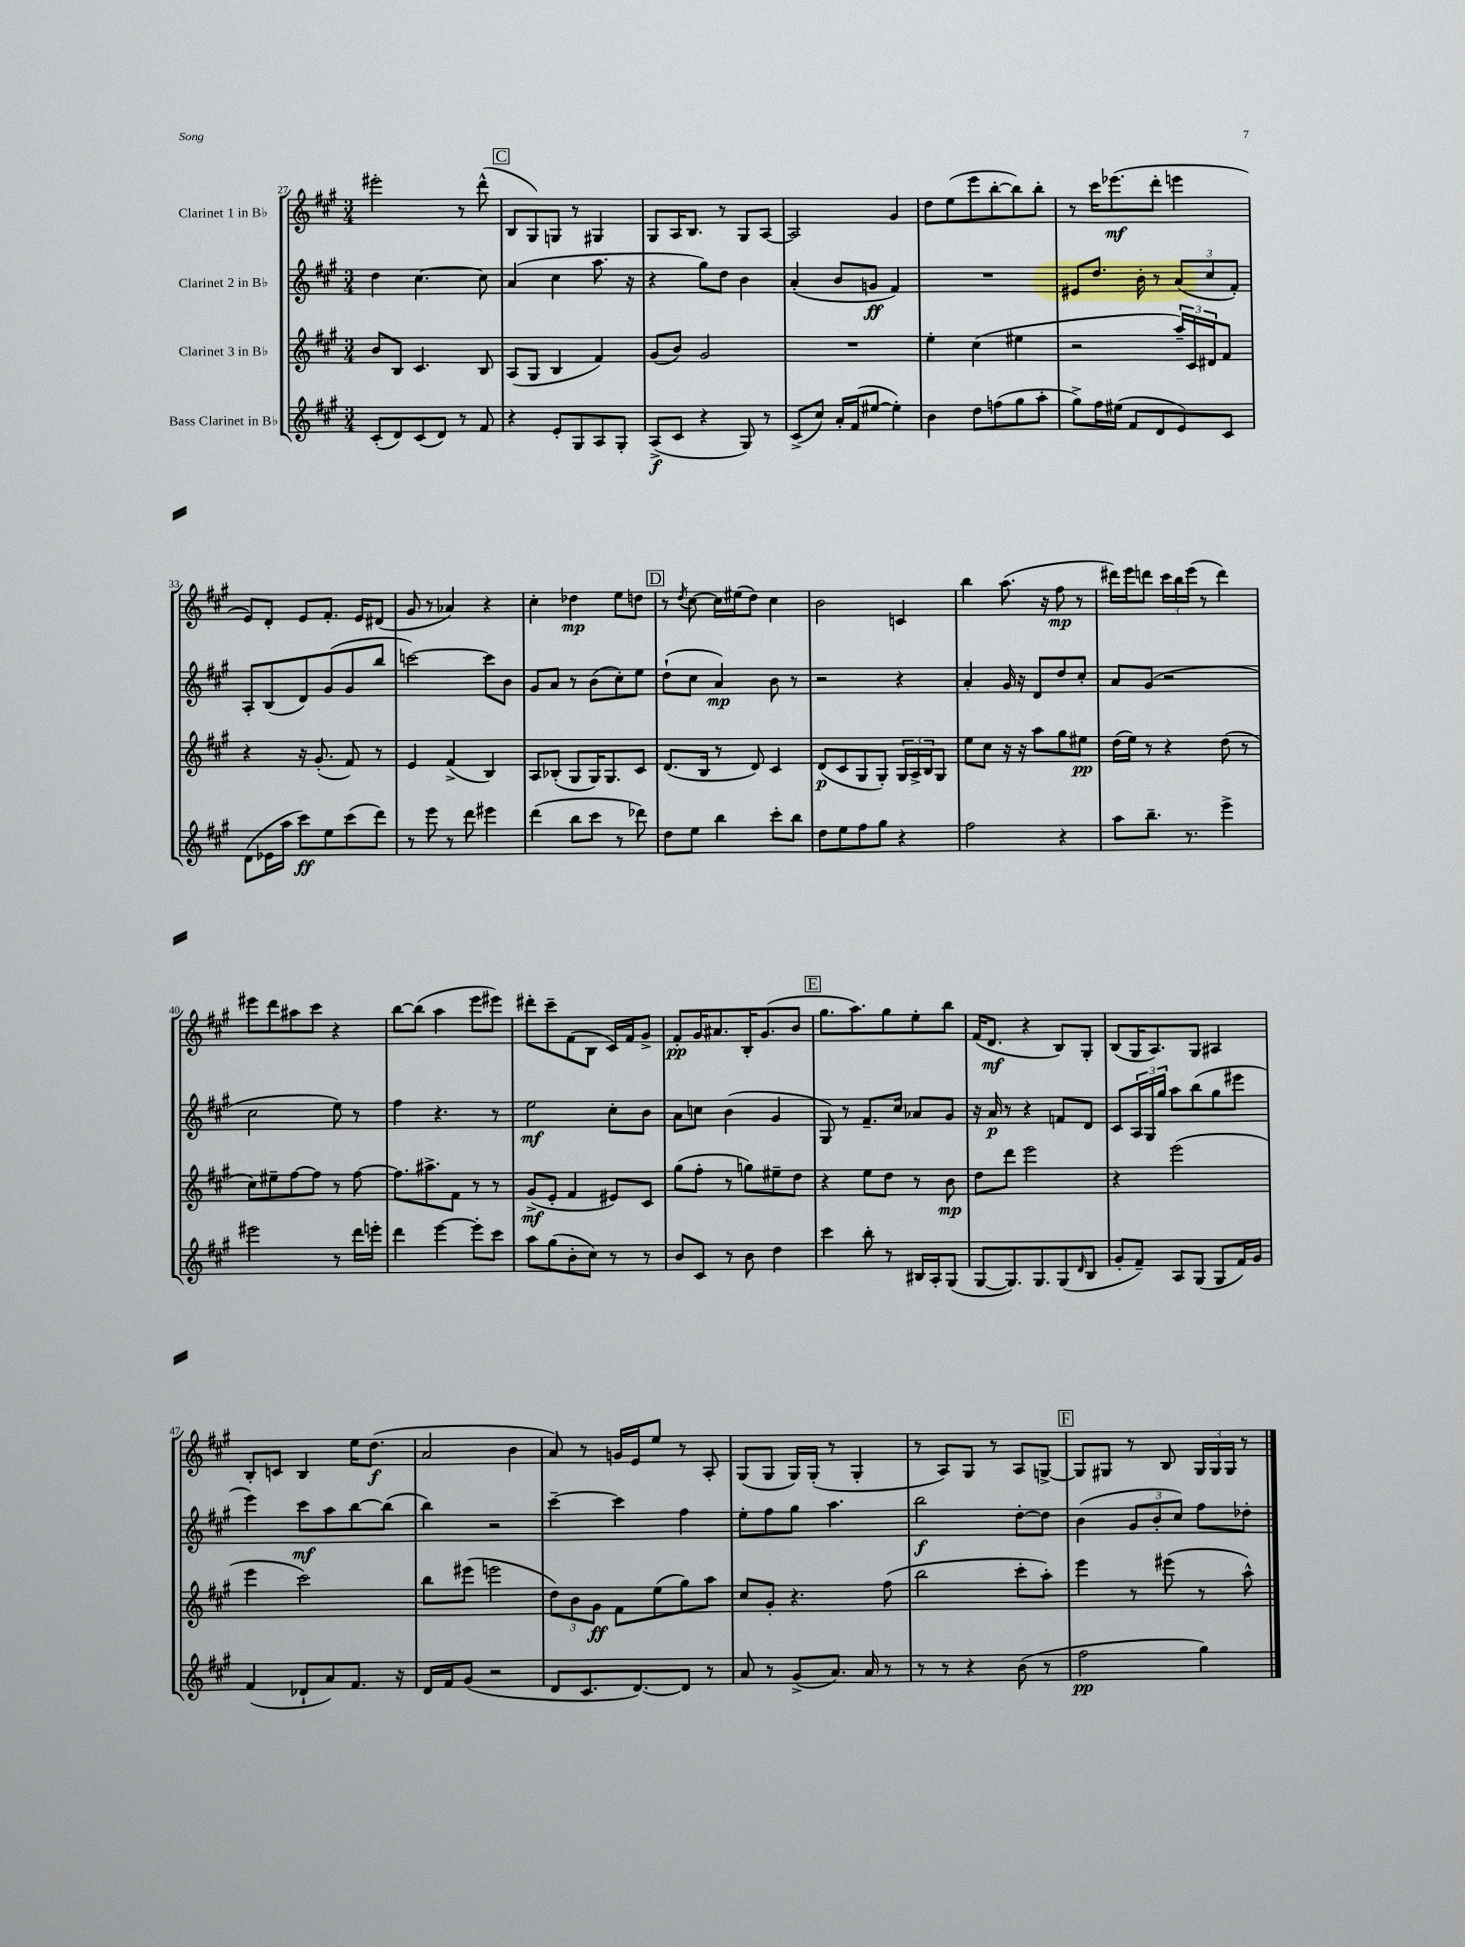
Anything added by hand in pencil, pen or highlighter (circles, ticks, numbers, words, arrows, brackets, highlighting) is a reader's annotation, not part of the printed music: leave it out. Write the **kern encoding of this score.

**kern	**dynam	**kern	**dynam	**kern	**dynam	**kern	**dynam
*part4	*part4	*part3	*part3	*part2	*part2	*part1	*part1
*staff4	*staff4	*staff3	*staff3	*staff2	*staff2	*staff1	*staff1
*I"Bass Clarinet in B♭	*	*I"Clarinet 3 in B♭	*	*I"Clarinet 2 in B♭	*	*I"Clarinet 1 in B♭	*
*clefG2	*	*clefG2	*	*clefG2	*	*clefG2	*
*k[f#c#g#]	*	*k[f#c#g#]	*	*k[f#c#g#]	*	*k[f#c#g#]	*
*M3/4	*	*M3/4	*	*M3/4	*	*M3/4	*
=27	=27	=27	=27	=27	=27	=27	=27
(8c#'/L	.	8b/L	.	4dd\	.	2eee#X'\	.
8d/)	.	8B/J	.	.	.	.	.
(8c#/	.	4.c#/	.	[4.cc#\	.	.	.
8d/J)	.	.	.	.	.	.	.
8r	.	.	.	.	.	8r	.
8f#/	.	8B/	.	8cc#\]	.	(8ddd^^\	.
!!LO:REH:place=s1:t=C
=28	=28	=28	=28	=28	=28	=28	=28
4r	.	(8A/L	.	(4a/	.	8B/L	.
.	.	8G#/J	.	.	.	8G#/)	.
8e'/L	.	4B/	.	4cc#\	.	8Gn/J	.
8G#/	.	.	.	.	.	8r	.
8A/	.	4f#/)	.	8.aa\	.	4G#X/	.
8G#'/J	.	.	.	.	.	.	.
.	.	.	.	16r	.	.	.
=29	=29	=29	=29	=29	=29	=29	=29
(8A^/L	f	(8g#/L	.	4r	.	8G#/L	.
8c#/J	.	8b/J)	.	.	.	16A/K	.
.	.	.	.	.	.	8.B/J	.
4r	.	2g#/	.	8gg#\L)	.	.	.
.	.	.	.	8dd\J	.	8r	.
8G#/)	.	.	.	4b\	.	8G#/L	.
8r	.	.	.	.	.	[8A/J	.
=30	=30	=30	=30	=30	=30	=30	=30
(8c#^/L	.	2.r	.	(4a'/	.	2A/]	.
8cc#/J)	.	.	.	.	.	.	.
16a'/LL	.	.	.	8b/L	.	.	.
(16f#/J	.	.	.	.	.	.	.
[8ee#X/J	.	.	.	8gn/J	ff	.	.
4ee#'\])	.	.	.	4f#/)	.	4g#/	.
=31	=31	=31	=31	=31	=31	=31	=31
4b\	.	4ee'\	.	2.r	.	8dd\L	.
.	.	.	.	.	.	(8ee\	.
8dd\L	.	(4cc#\	.	.	.	8eee\	.
(8ffn\	.	.	.	.	.	[8bb'\	.
8gg#\	.	4ee#X\	.	.	.	8bb\])	.
8aa'\J	.	.	.	.	.	8bb'\J	.
=32	=32	=32	=32	=32	=32	=32	=32
8gg#^\L)	.	2r	.	8e#X/L	.	8r	.
16ff#\L	.	.	.	8.dd/J	.	16ccc#\KL	.
(16ee#X\JJ	.	.	.	.	.	(8.eee-X\	mf
8f#/L	.	.	.	.	.	.	.
.	.	.	.	16b'\	.	.	.
8d/	.	.	.	8r	.	8ddd'\J	.
8e/)	.	24aa~/LL)	.	(12a/L	.	4eeen\	.
.	.	24c#/	.	.	.	.	.
.	.	24d#X/J	.	12cc#/	.	.	.
8c#/J	.	8f#/J	.	.	.	.	.
.	.	.	.	12f#'/J)	.	.	.
!!LO:LB:g=z
=33	=33	=33	=33	=33	=33	=33	=33
(8d\L	.	4r	.	8A'/L	.	8e/L)	.
16e-X\L	.	.	.	(8B/	.	8d'/J	.
16aa\JJ	.	.	.	.	.	.	.
8ccc#\L)	ff	16r	.	8d/)	.	8e/L	.
.	.	(8.g#'/	.	.	.	.	.
8ee\	.	.	.	(8g#/	.	8.f#'/J	.
(8ccc#\	.	8f#/)	.	8g#/	.	.	.
.	.	.	.	.	.	16e/KL	.
8ddd\J)	.	8r	.	8bb/J	.	(8d#X/J	.
=34	=34	=34	=34	=34	=34	=34	=34
8r	.	4e/	.	[2cccn\)	.	8g#/	.
8eee\	.	.	.	.	.	8r	.
8r	.	(4f#^/	.	.	.	4a-X/)	.
8ddd\	.	.	.	.	.	.	.
4eee#X\	.	4B/)	.	8ccc\L]	.	4r	.
.	.	.	.	8b\J	.	.	.
=35	=35	=35	=35	=35	=35	=35	=35
(4ddd\	.	8A/L	.	8g#/L	.	4cc#'\	.
.	.	(8B-X'/J	.	8a/J	.	.	.
8bb\L	.	8G#/L	.	8r	.	4dd-X\	mp
8ccc#\J	.	16G#/K)	.	(8b\L	.	.	.
.	.	8.G#/	.	.	.	.	.
8r	.	.	.	8cc#'\)	.	8ee\L	.
8ddd-X\)	.	8c#/J	.	8ee\J	.	8ddn\J	.
!!LO:REH:place=s1:t=D
=36	=36	=36	=36	=36	=36	=36	=36
8dd\L	.	(8.d/L	.	(8dd`\L	.	8r	.
.	.	.	.	.	.	8qdd/	.
8ee\J	.	.	.	8cc#\J	.	[8cc#\	.
.	.	16B/Jk	.	.	.	.	.
4bb\	.	8r	.	4a/)	mp	16cc#\LL]	.
.	.	.	.	.	.	(16ee#X\J	.
.	.	8d/)	.	.	.	8dd\J)	.
8ccc#'\L	.	4c#/	.	8b\	.	4cc#\	.
8bb\J	.	.	.	8r	.	.	.
=37	=37	=37	=37	=37	=37	=37	=37
8dd\L	.	(8d/L	p	2r	.	2b\	.
8ee\	.	8c#/	.	.	.	.	.
8ff#\	.	8G#/	.	.	.	.	.
8gg#\J	.	8G#'/J)	.	.	.	.	.
4r	.	24G#/LL	.	4r	.	4cn/	.
.	.	24A^/	.	.	.	.	.
.	.	24B/J	.	.	.	.	.
.	.	8G#/J	.	.	.	.	.
=38	=38	=38	=38	=38	=38	=38	=38
2ff#\	.	8ee\L	.	4a'/	.	4bb\	.
.	.	8cc#\J	.	.	.	.	.
.	.	16r	.	16g#/	.	(8.aa\	.
.	.	16r	.	16r	.	.	.
.	.	8aa\L	.	8d/L	.	.	.
.	.	.	.	.	.	16r	.
4r	.	8gg#\	.	8dd/	.	8ff#\	mp
.	.	8ee#X\J	pp	8cc#'/J	.	8r	.
=39	=39	=39	=39	=39	=39	=39	=39
8aa\L	.	(16dd\LL	.	8a/L	.	16ddd#X\LL)	.
.	.	16ee\JJ)	.	.	.	16eee\J	.
8.bb~\J	.	8r	.	(8g#/J	.	8dddn\J	.
.	.	4r	.	2r	.	24ccc#\LL	.
.	.	.	.	.	.	24bb\	.
8.r	.	.	.	.	.	.	.
.	.	.	.	.	.	(24eee\JJ	.
.	.	.	.	.	.	8r	.
4eee^\	.	(8dd\	.	.	.	4ddd\)	.
.	.	8r	.	.	.	.	.
!!LO:LB:g=z
=40	=40	=40	=40	=40	=40	=40	=40
2eee#X\	.	8cc#\L)	.	2cc#\	.	8eee#X\L	.
.	.	8ee#X~\	.	.	.	8ddd\	.
.	.	[8ff#\	.	.	.	8aa#X\	.
.	.	8ff#\J]	.	.	.	8ccc#\J	.
8r	.	8r	.	8ee\)	.	4r	.
16ddd\LL	.	[8ff#\	.	8r	.	.	.
16eeen'\JJ	.	.	.	.	.	.	.
=41	=41	=41	=41	=41	=41	=41	=41
4ddd\	.	8.ff#\L]	.	4ff#\	.	[8bb\L	.
.	.	.	.	.	.	(8bb\J]	.
.	.	8.aa#X^\	.	.	.	.	.
[4eee\	.	.	.	4.r	.	4aa\	.
.	.	8f#\J	.	.	.	.	.
8eee'\L]	.	8r	.	.	.	8eee\L	.
8ccc#\J	.	8r	.	8r	.	8eee#X\J)	.
=42	=42	=42	=42	=42	=42	=42	=42
8aa\L	.	(8g#^/L	mf	2ee\	mf	8ddd#X'\L	.
(8gg#\	.	8e'/J	.	.	.	8ccc#~\	.
8b'\	.	4f#/	.	.	.	(8f#\	.
8cc#\J)	.	.	.	.	.	8B\J	.
8r	.	8e#X/L)	.	8cc#'\L	.	16c#/LL)	.
.	.	.	.	.	.	16f#/J	.
8r	.	8c#/J	.	8b\J	.	8g#^/J	.
=43	=43	=43	=43	=43	=43	=43	=43
8b/L	.	(8gg#\L	.	8a\L	.	8f#'/L	pp
8c#/J	.	8ff#'\J	.	8ccn\J	.	16g#/K	.
.	.	.	.	.	.	8.a#X/	.
8r	.	8r	.	(4b\	.	.	.
8b\	.	8ggn\L)	.	.	.	16B'/K	.
.	.	.	.	.	.	(8.g#/	.
4dd\	.	8ee#X~\	.	4g#/	.	.	.
.	.	8dd\J	.	.	.	8b/J	.
!!LO:REH:place=s1:t=E
=44	=44	=44	=44	=44	=44	=44	=44
4ccc#\	.	4r	.	8G#/)	.	8.gg#\L	.
.	.	.	.	8r	.	.	.
.	.	.	.	.	.	8.aa\)	.
8bb'\	.	8ee\L	.	8.f#~/L	.	.	.
8r	.	8dd\J	.	.	.	8gg#\	.
.	.	.	.	16cc#/Jk	.	.	.
16B#X/LL	.	8r	.	8a-X/L	.	8ee'\	.
16A'/J	.	.	.	.	.	.	.
(8G#/J	.	8b\	mp	8g#/J	.	8bb\J	.
=45	=45	=45	=45	=45	=45	=45	=45
[8G#/L	.	8dd\L	.	16r	.	(16f#/KL	.
.	.	.	.	16a/	p	8.d/J	mf
8.G#/])	.	8ddd\J	.	8r	.	.	.
.	.	2eee\	.	4r	.	4r	.
8.G#/	.	.	.	.	.	.	.
(8G#/	.	.	.	8fn/L	.	8B/L)	.
16qqd/	.	.	.	.	.	.	.
8B/J	.	.	.	8d/J	.	8G#'/J	.
=46	=46	=46	=46	=46	=46	=46	=46
8g#'/L	.	4r	.	8c#/L	.	(8B/L	.
8f#~/J)	.	.	.	24A/L	.	16G#/K	.
.	.	.	.	24G#/	.	.	.
.	.	.	.	.	.	8.A/)	.
.	.	.	.	24gg#/JJ	.	.	.
8A/L	.	(2eee\	.	8aa\L	.	.	.
(8G#/J	.	.	.	(8bb\	.	8G#/J	.
8G#/L	.	.	.	8gg#\	.	4A#X/	.
16f#/L)	.	.	.	8eee#X\J	.	.	.
16g#/JJ	.	.	.	.	.	.	.
!!LO:LB:g=z
=47	=47	=47	=47	=47	=47	=47	=47
(4f#/	.	4eee\	.	4eee\)	.	8B'/L	.
.	.	.	.	.	.	8cn/J	.
8d-X`/L	.	2ccc#\)	.	8ccc#\L	mf	4B/	.
8a/)	.	.	.	8aa\	.	.	.
8.f#/J	.	.	.	[8bb\	.	16ee\KL	.
.	.	.	.	.	.	(8.dd\J	f
.	.	.	.	(8bb\J]	.	.	.
16r	.	.	.	.	.	.	.
=48	=48	=48	=48	=48	=48	=48	=48
16d/LL	.	8bb\L	.	4bb\)	.	2a/	.
16f#/J	.	.	.	.	.	.	.
(8g#/J	.	(8eee#X\J	.	.	.	.	.
2r	.	2eeen\	.	2r	.	.	.
.	.	.	.	.	.	4b\	.
=49	=49	=49	=49	=49	=49	=49	=49
8d/L	.	12dd\L)	.	[4ccc#~\	.	8a/)	.
.	.	12b\	.	.	.	.	.
8.c#/	.	.	.	.	.	8r	.
.	.	12g#\J	ff	.	.	.	.
.	.	8f#\L	.	4ccc#\]	.	16gn/LL	.
[8.d/)	.	.	.	.	.	16e/J	.
.	.	(8ee\	.	.	.	8ee/J	.
8d/J]	.	8gg#\)	.	4ff#\	.	8r	.
8r	.	8aa\J	.	.	.	8A'/	.
=50	=50	=50	=50	=50	=50	=50	=50
8a/	.	8cc#/L	.	8ee'\L	.	(8G#/L	.
8r	.	8g#'/J	.	8ff#\	.	8G#/J	.
(8g#^/L	.	4.r	.	8gg#\J	.	16G#/LL)	.
.	.	.	.	.	.	(16G#'/JJ	.
8.a/J)	.	.	.	4.aa\	.	8r	.
.	.	.	.	.	.	4G#'/	.
16a/	.	.	.	.	.	.	.
8r	.	(8ff#\	.	.	.	.	.
=51	=51	=51	=51	=51	=51	=51	=51
8r	.	2bb\	.	2bb\	f	8r	.
8r	.	.	.	.	.	8A/L)	.
4r	.	.	.	.	.	8G#/J	.
.	.	.	.	.	.	8r	.
(8b\	.	8ccc#'\L	.	[8dd'\L	.	8A/L	.
8r	.	8aa'\J)	.	8dd\J]	.	[8Gn^/J	.
!!LO:REH:place=s1:t=F
=52	=52	=52	=52	=52	=52	=52	=52
2ff#\	pp	4eee\	.	(4b\	.	8G/L]	.
.	.	.	.	.	.	8G#X/J	.
.	.	8r	.	12g#/L	.	8r	.
.	.	.	.	12b'/	.	.	.
.	.	(8eee#X\	.	.	.	8B/	.
.	.	.	.	12cc#/J)	.	.	.
4gg#\)	.	8r	.	8ff#\L	.	24G#/LL	.
.	.	.	.	.	.	24G#/	.
.	.	.	.	.	.	24G#/JJ	.
.	.	8aa^^\)	.	8dd-X'\J	.	8r	.
==	==	==	==	==	==	==	==
*-	*-	*-	*-	*-	*-	*-	*-
